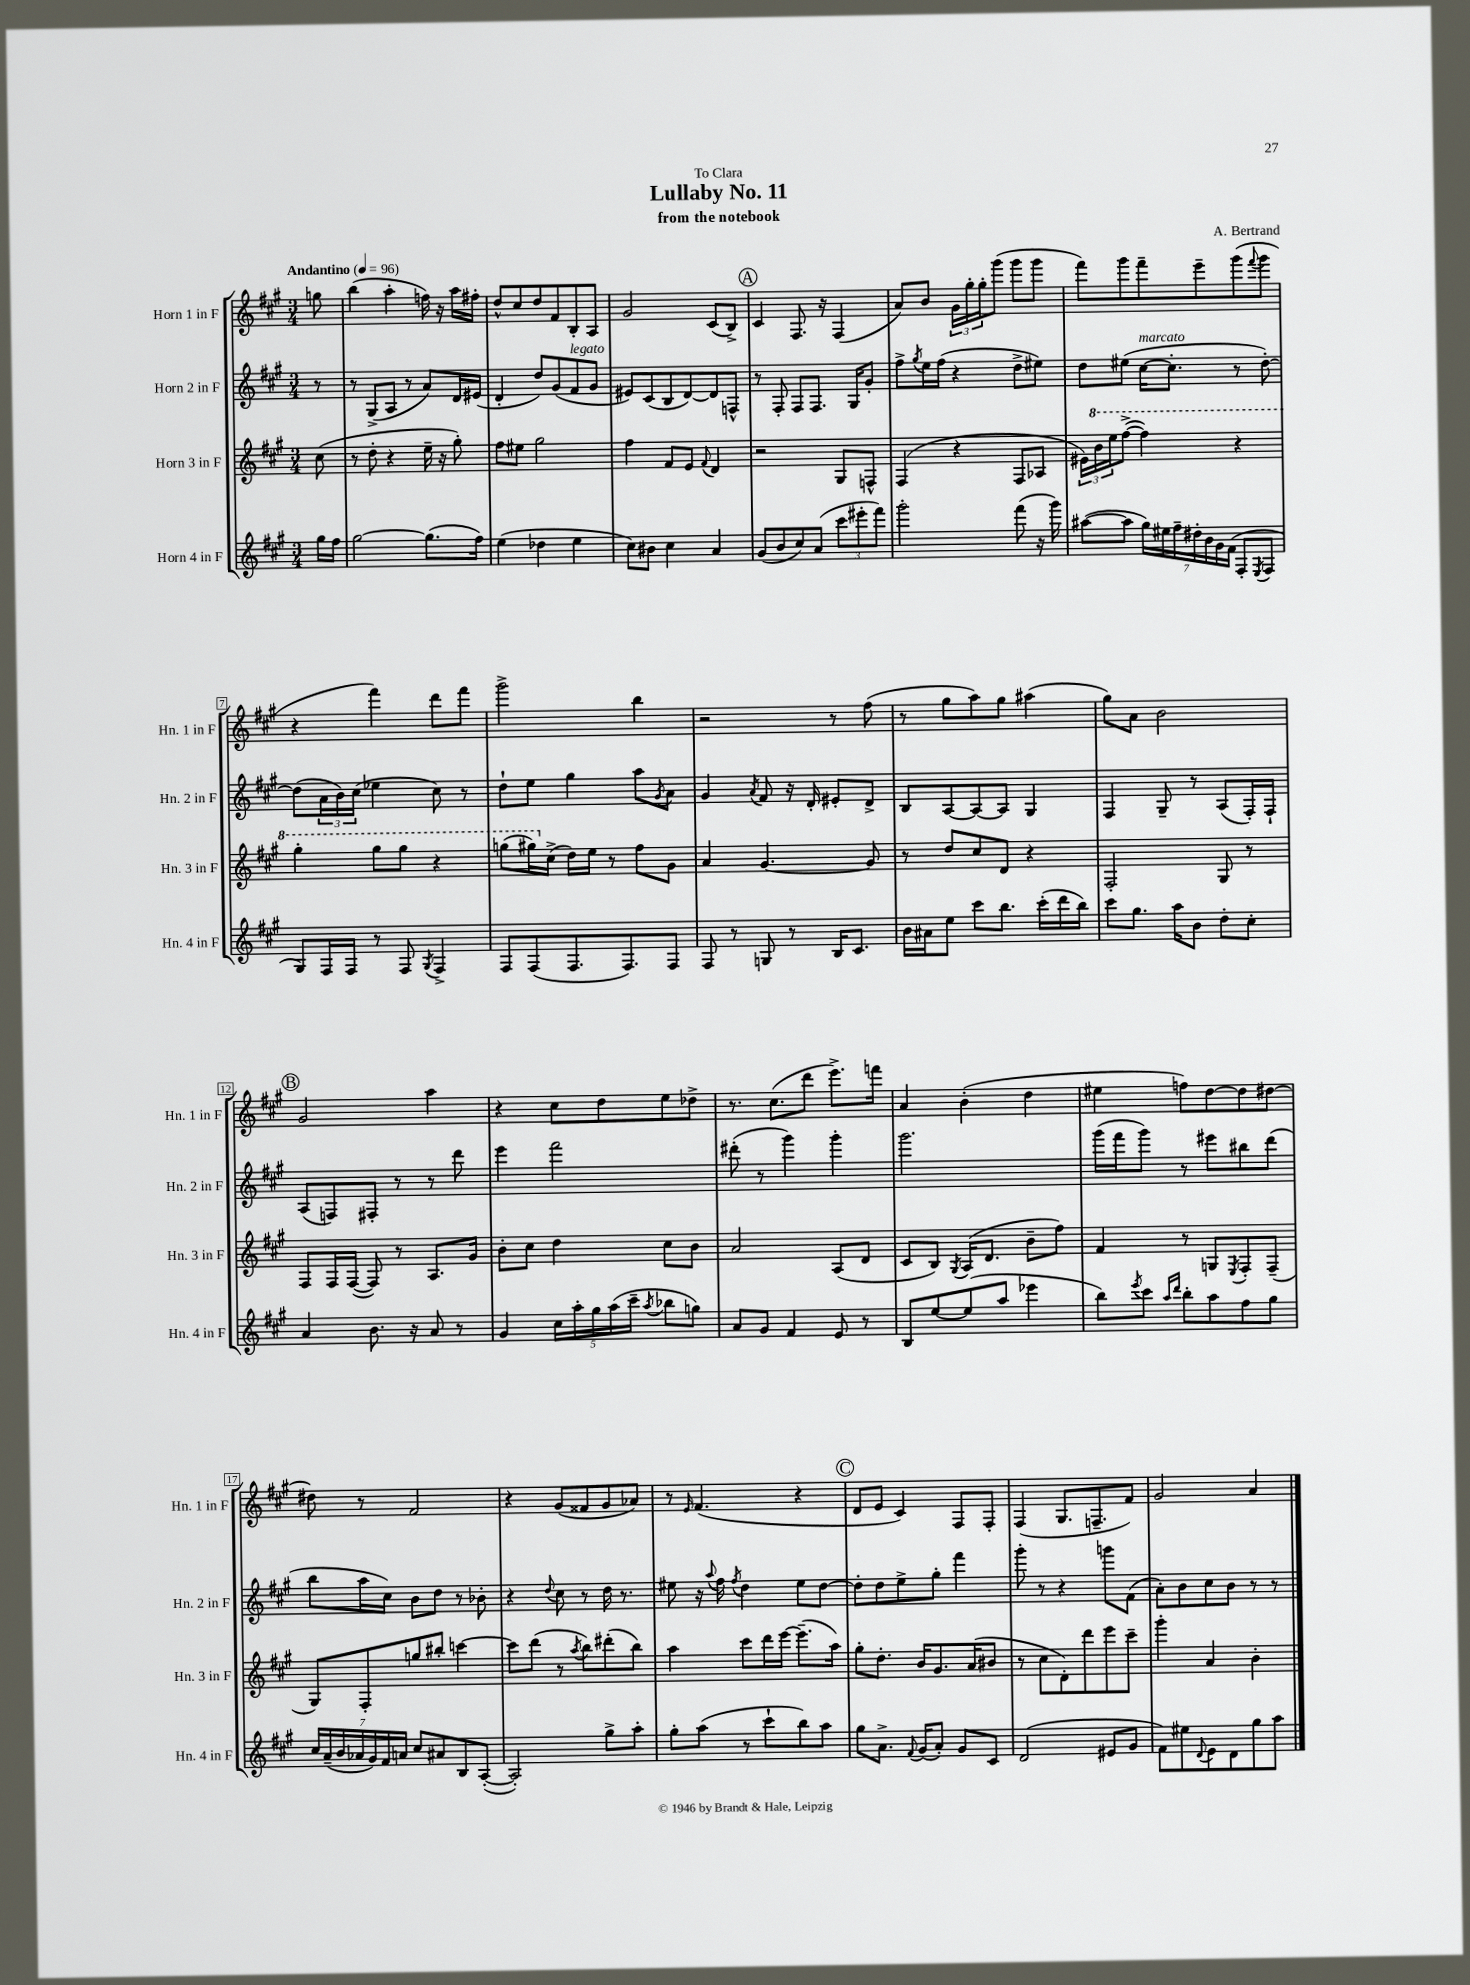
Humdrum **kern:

**kern	**kern	**kern	**kern
*part4	*part3	*part2	*part1
*staff4	*staff3	*staff2	*staff1
*I"Horn 4 in F	*I"Horn 3 in F	*I"Horn 2 in F	*I"Horn 1 in F
*I'Hn. 4 in F	*I'Hn. 3 in F	*I'Hn. 2 in F	*I'Hn. 1 in F
*clefG2	*clefG2	*clefG2	*clefG2
*k[f#c#g#]	*k[f#c#g#]	*k[f#c#g#]	*k[f#c#g#]
*M3/4	*M3/4	*M3/4	*M3/4
*MM96	*MM96	*MM96	*MM96
=	=	=	=
!	!	!	!LO:TX:a:B:t=Andantino
16gg#\LL	(8cc#\	8r	8ggn\
16ff#\JJ	.	.	.
=1	=1	=1	=1
[2gg#\	8r	8r	(4bb\
.	8dd'\	(8G#^/L	.
.	4r	8A/J	4aa'\
.	.	8r	.
(8.gg#\L]	16ee~\	8a/L)	16ffn\)
.	16r	.	16r
.	8gg#'\)	16d/L	16aa\LL
16ff#\Jk)	.	(16e#X/JJ	16ff#X'\JJ
=2	=2	=2	=2
(4ee\	8ff#\L	4d'/	8dd^^/L
.	8ee#X\J	.	8cc#/
4dd-X\	2gg#\	8dd/L)	8dd/
.	.	(8g#/	8f#/
!	!	!LO:TX:a:i:t=legato	!
4ee\	.	8f#/	8B'/
.	.	8g#/J	8A/J
=3	=3	=3	=3
8cc#\L)	4ff#\	8e#X/L)	2g#/
8b#X\J	.	(8c#/	.
4cc#\	8f#/L	8B/	.
.	8e/J	[8d/)	.
.	8qqf#/	.	.
4a/	4d/	8d/]	(8c#/L
.	.	8Fn^^/J	8B^/J)
!!LO:REH:place=s1:t=A
=4	=4	=4	=4
(8g#/L	2r	8r	4c#/
8b/	.	8F#'/	.
8cc#/)	.	8F#/L	8.F#/
(8a/J	.	8.F#/J	.
.	.	.	16r
12ccc#\L	8G#/L	.	(4F#/
.	.	16G#/KL	.
12eee#X'\	.	.	.
.	8Fn^^/J	8g#'/J	.
12fff#\J)	.	.	.
=5	=5	=5	=5
2ggg#'\	(4F#/	8ff#^\L	8a/L)
.	.	8qgg#/	.
.	.	16ee\L	8b/J
.	.	(16ff#\JJ	.
.	4r	4r	24g#\LL
.	.	.	24gg#'\
.	.	.	24gg#'\J
.	.	.	(8ggg#\J
(8fff#\	8F#/L	8dd^\L	8ggg#\L
16r	8A-X/J	8ee#X\J)	8ggg#\J
16ggg#\)	.	.	.
=6	=6	=6	=6
([8aa#X\L	24e#X\LL)	8dd\L	8fff#\L)
*	*8va	*	*
.	24bb\	.	.
.	24eee\J	.	.
8aa#\J]	([8fff#^\J	(8ee#X\J	8ggg#\
!	!	!LO:TX:a:i:t=marcato	!
28gg#\LL)	4fff#\])	[16cc#\KL	8fff#~\
28ee#X\	.	.	.
.	.	8.cc#'\J]	.
28ff#~\	.	.	.
28dd#X'\	.	.	.
.	.	.	8eee~\
28b\	.	.	.
28g#\	.	.	.
(28f#\JJ	.	.	.
8F#'/L	4r	8r	(8ggg#\
8qE/	.	.	8qqfff#/
8F#/J	.	[8dd'\)	8ggg#\J
!!LO:LB:g=z
=7	=7	=7	=7
8G#/L)	4ggg#'\	(8dd\L]	4r
16F#/L	.	24a\L	.
.	.	24b\)	.
16F#/JJ	.	.	.
.	.	(24cc#\JJ	.
8r	8ggg#\L	4ee-X\	4fff#\)
8F#/	8ggg#\J	.	.
8qG#/	.	.	.
4F#^/	4r	8cc#\)	8ddd\L
.	.	8r	8fff#\J
=8	=8	=8	=8
8F#/L	(8gggn\L	8dd`\L	2ggg#^\
(8F#/	16ggg#X\L)	8ee\J	.
*	*X8va	*	*
.	(16cc#^\JJ	.	.
8.F#/	16dd\LL)	4gg#\	.
.	16ee\JJ	.	.
.	8r	.	.
8.F#/)	.	.	.
.	8ff#\L	8aa\L	4bb\
.	.	8qg#/	.
8F#/J	8g#\J	8a\J	.
=9	=9	=9	=9
8F#/	4a/	4g#/	2r
8r	.	.	.
.	.	8qa/	.
8Gn/	[4.g#/	8f#/	.
8r	.	16r	.
.	.	16d'/	.
16B/KL	.	8e#X'/L	8r
8.c#/J	.	.	.
.	8g#/]	8d^/J	(8ff#\
=10	=10	=10	=10
16b\LL	8r	8B/L	8r
16a#X\J	.	.	.
8ee\J	8dd/L	[8A/	8gg#\L
8ccc#\L	8cc#/	8A/_	8aa\)
8.bb\J	8d/J	8A/J]	8gg#\J
.	4r	4G#/	(4aa#X\
(16ccc#'\LL	.	.	.
16ddd\	.	.	.
16bb\JJ)	.	.	.
=11	=11	=11	=11
8ccc#\L	2F#'/	4F#/	8gg#\L)
8.gg#\J	.	.	8a\J
.	.	8G#~/	2b\
16aa\KL	.	.	.
8b\J	.	8r	.
8dd'\L	8G#/	(8A/L	.
8cc#'\J	8r	16F#'/L)	.
.	.	16F#`/JJ	.
!!LO:LB:g=z
!!LO:REH:place=s1:t=B
=12	=12	=12	=12
4a/	8F#/L	(8A/L	2g#/
.	16F#/L	8Fn/)	.
.	([16F#/JJ	.	.
8.b\	8F#/])	8F#X'/J	.
.	8r	8r	.
16r	.	.	.
8a/	8.A/L	8r	4aa\
8r	.	8ddd\	.
.	16g#/Jk	.	.
=13	=13	=13	=13
4g#/	8b'\L	4eee\	4r
.	8cc#\J	.	.
20cc#\LL	4dd\	2fff#\	8cc#\L
20aa'\	.	.	.
20gg#\	.	.	.
.	.	.	8dd\
(20aa\	.	.	.
20ccc#~\JJ	.	.	.
8qaa/	.	.	.
8bb-X\L	8cc#\L	.	8ee\
8ggn\J)	8b\J	.	8dd-X^\J
=14	=14	=14	=14
8a/L	2a/	(8ddd#X'\	8.r
8g#/J	.	8r	.
.	.	.	(8.cc#\L
4f#/	.	4ggg#\)	.
.	.	.	8ddd\J
8e/	(8A/L	4ggg#'\	8.eee^\L)
8r	8d/J	.	.
.	.	.	16fffn\Jk
=15	=15	=15	=15
8B/L	8c#/L	2.ggg#\	4a/
[8ee/	8B/J)	.	.
.	8qG#/	.	.
(8ee/]	(16A/KL	.	(4b'\
.	8.d/J	.	.
8aa/J	.	.	.
4eee-X\	8b~\L	.	4dd\
.	8ff#\J)	.	.
=16	=16	=16	=16
8bb\L)	4f#/	(16ggg#\LL	4ee#X\
.	.	16fff#\J	.
8qeee/	.	.	.
8ccc#\J	.	8ggg#\J)	.
16qqaa/LL	.	.	.
16qqddd/JJ	.	.	.
8bb'\L	8r	8r	8ffn\L)
8aa\	8Gn/L	8eee#X\L	[8dd\
.	8qE/	.	.
8ff#\	8F#'/	8bb#X\	8dd\]
8gg#\J	(8F#~/J	(8ddd\J	[8dd#X\J
!!LO:LB:g=z
=17	=17	=17	=17
28cc#/LL	8G#/L)	8bb\L	8dd#X\]
(28a~/	.	.	.
28b/	.	.	.
28a-X/	.	.	.
.	8F#'/	16aa\L	8r
28g#/)	.	.	.
28f#/	.	.	.
.	.	16cc#\JJ)	.
28an/JJ	.	.	.
8cc#/L	8ggn/	8b\L	2f#/
8a#X/	8bb#X'/J	8dd\J	.
8B/	[4cccn\	8r	.
([8A'/J	.	8b-X'\	.
=18	=18	=18	=18
2A'/])	8ccc\L]	4r	4r
.	(8ddd\J	.	.
.	.	8qqdd/	.
.	8r	8cc#\	(8g#/L
.	8qaa/	.	.
.	8bb\L)	8r	8f##X/
8gg#^\L	(8ddd#X'\	16dd\	8g#/
.	.	8.r	.
8aa'\J	8bb\J)	.	8a-X/J)
=19	=19	=19	=19
8gg#'\L	4aa\	8ee#X\	8r
.	.	.	16qqe/
(8aa\J	.	16r	(4.f#/
.	.	8qqaa/	.
.	.	16ff#\	.
.	.	8qff#/	.
8r	8ccc#\L	4dd\	.
8ccc#`\L	16ddd\L	.	.
.	[16eee\JJ	.	.
8bb\)	(8.eee~\L]	8ee#\L	4r
8aa\J	.	[8dd\J	.
.	16aa\Jk)	.	.
!!LO:REH:place=s1:t=C
=20	=20	=20	=20
8gg#\L	8gg#'\L	8dd'\L]	8d/L
8.a^\J	8.dd'\J	8dd\	8e/J
.	.	8ee^\	4c#/)
8qqf#/	.	.	.
(16g#/KL	16b/KL	.	.
8a'/J)	8.g#/	8gg#'\J	.
8g#/L	.	4fff#\	8F#/L
.	(16a/K	.	.
8c#/J	8b#X/J	.	8F#'/J
=21	=21	=21	=21
(2d/	8r	8ggg#'\	(4F#/
.	8cc#\L	8r	.
.	8d'\)	4r	8.G#/L
.	8ddd\	.	.
.	.	.	8.Fn~/
8e#X/L	8eee\	8gggn\L	.
8g#/J	8ccc#~\J	(8f#\J	8f#/J)
=22	=22	=22	=22
8f#\L)	4ggg#'\	8a'\L)	2g#/
8ee#X\	.	8b\	.
8qqd/	.	.	.
8e\	4a/	8cc#\	.
8d\	.	8b\J	.
8gg#\	4b'\	8r	4a/
8aa\J	.	8r	.
==	==	==	==
*-	*-	*-	*-
